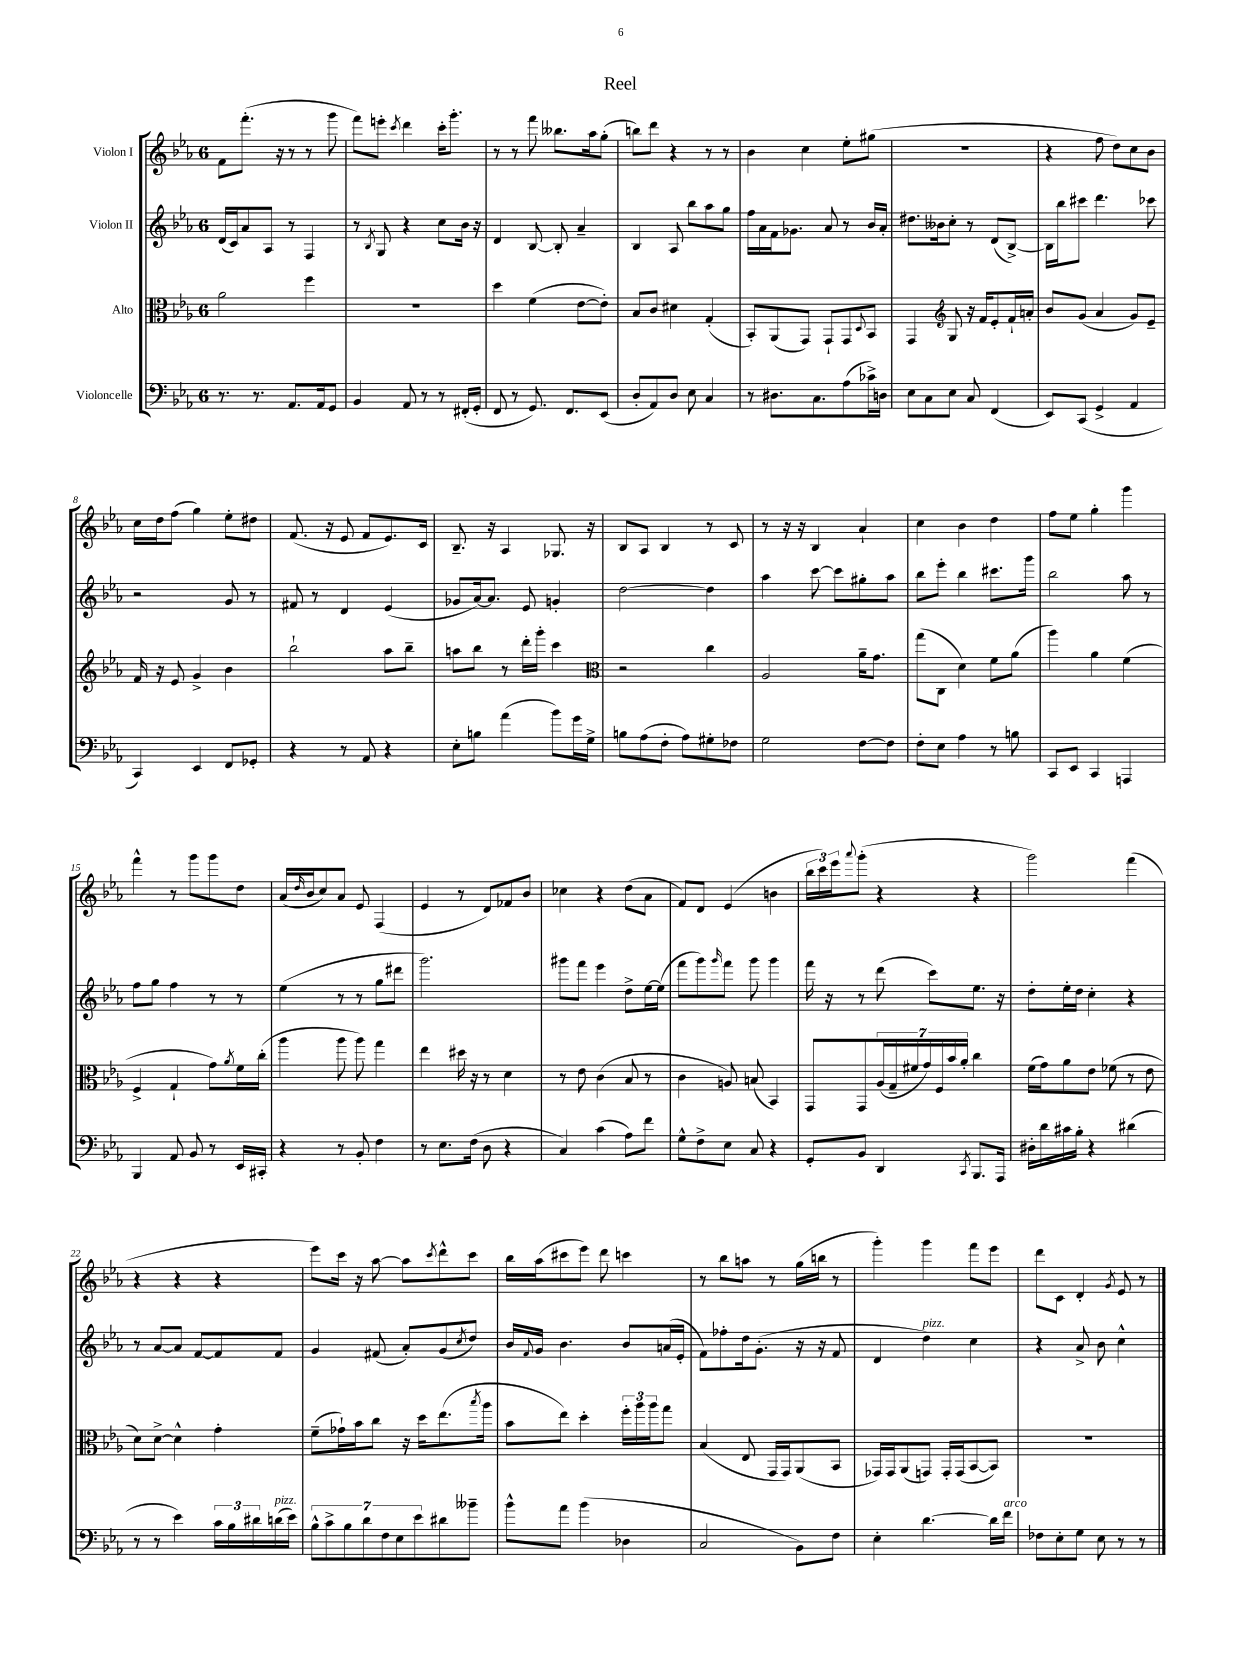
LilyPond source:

\header { title = "Reel" }
<<
\new StaffGroup <<
\new Staff = "s0" \with { instrumentName = "Violon I" } {
    \clef treble \key ees \major \once \override Staff.TimeSignature.style = #'single-digit \time 6/8
    f'8 f'''8.-.( r16 r8 r8 g'''8 |
    f'''8) e'''8-. \acciaccatura { c'''8 } d'''4 c'''16-. g'''8.-. |
    r8 r8 f'''8 beses''8. aes''16 g''8-.( |
    b''8) d'''8 r4 r8 r8 |
    bes'4 c''4 ees''8-. gis''8( |
    R2. |
    r4 f''8 d''8) c''8 bes'8 |
    c''16 d''16 f''8( g''4) ees''8-. dis''8 |
    f'8.( r16 ees'8 f'8 ees'8.) c'16 |
    bes8.-- r16 aes4 ges8. r16 |
    bes8 aes8 bes4 r8 c'8 |
    r8 r16 r16 bes4 aes'4-! |
    c''4 bes'4 d''4 |
    f''8 ees''8 g''4-. g'''4 |
    f'''4-^ r8 g'''8 g'''8 d''8 |
    aes'16( \grace { d''16 } bes'16 c''8) aes'8 ees'8 f4( |
    ees'4 r8 d'8) fes'8 bes'8 |
    ces''4 r4 d''8( aes'8 |
    f'8) d'8 ees'4( b'4 |
    \tuplet 3/2 { bes''16 c'''16) ees'''16 } \appoggiatura { aes'''8 } g'''8-.( r4 r4 |
    g'''2) f'''4( |
    r4 r4 r4 |
    ees'''8) c'''16 r16 aes''8~ aes''8 \acciaccatura { c'''8 } d'''8-^ c'''8 |
    bes''16 aes''16( cis'''8 ees'''8) d'''8 c'''4 |
    r8 bes''8 a''8 r8 g''16( b''16 r8 |
    g'''4-.) g'''4 f'''8 ees'''8 |
    d'''8 c'8 d'4-. \acciaccatura { g'8 } ees'8 r8 \bar "|." |
}
\new Staff = "s1" \with { instrumentName = "Violon II" } {
    \clef treble \key ees \major \once \override Staff.TimeSignature.style = #'single-digit \time 6/8
    d'16( c'16) aes'8 aes8 r8 f4 |
    r8 \acciaccatura { bes8 } g8 r4 c''8 bes'16 r16 |
    d'4 bes8~ bes8-. aes'4-- |
    bes4 aes8 bes''8 aes''8 g''8 |
    f''16 aes'16 f'16 ges'8. aes'8 r8 bes'16 aes'16-. |
    dis''8. beses'16 c''8-. r8 d'8( bes8~->) |
    bes16 bes''16 cis'''8 d'''4. ces'''8 |
    r2 g'8 r8 |
    fis'8 r8 d'4 ees'4( |
    ges'8 aes'16~) aes'8. ees'8 g'4-. |
    d''2~ d''4 |
    aes''4 c'''8~ c'''8 gis''8-. aes''8 |
    bes''8 ees'''8-. bes''4 cis'''8. g'''16 |
    bes''2 aes''8 r8 |
    f''8 g''8 f''4 r8 r8 |
    ees''4( r8 r8 g''8 dis'''8 |
    g'''2.) |
    gis'''8 f'''8 ees'''4 d''8-> ees''16~ ees''16( |
    f'''8 g'''8) \grace { g'''16 } f'''8 g'''8 g'''4 |
    f'''16 r16 r8 d'''8( c'''8) ees''8. r16 |
    d''8-. ees''16-. d''16 c''4-. r4 |
    r8 aes'8~ aes'8 f'8~ f'8 f'8 |
    g'4 fis'8( aes'8-.) g'8( \acciaccatura { c''8 } d''8) |
    bes'16 \appoggiatura { f'8 } g'16 bes'4. bes'8 a'16( ees'16-. |
    f'8) fes''8-. d''16 g'8.-.( r16 r16 f'8 |
    d'4 d''4^\markup { \italic "pizz." }) c''4 |
    r4 aes'8-> bes'8 c''4-^ \bar "|." |
}
\new Staff = "s2" \with { instrumentName = "Alto" } {
    \clef alto \key ees \major \once \override Staff.TimeSignature.style = #'single-digit \time 6/8
    aes'2 f''4 |
    R2. |
    d''4 f'4( ees'8~ ees'8-.) |
    bes8 c'8 dis'4 g4-.( |
    bes,8-.) aes,8( g,8) g,8-! g,8 \appoggiatura { d8 } bes,8 |
    g,4 \clef treble g8 r16 f'16 ees'8-. f'16-! a'16-. |
    bes'8 g'8( aes'4 g'8) ees'8-- |
    f'16 r16 ees'8 g'4-> bes'4 |
    bes''2-! aes''8 bes''8-- |
    a''8 bes''8 r8 d'''16-. g'''16-. c'''4 |
    \clef alto r2 c''4 |
    aes2 aes'16-- g'8. |
    g''8( c8 d'4) f'8 aes'8( |
    aes''4) aes'4 f'4( |
    f4-> g4-! g'8) \acciaccatura { aes'8 } f'16 c''16-.( |
    aes''4 aes''8 aes''8) g''4 |
    ees''4 dis''16 r16 r8 d'4 |
    r8 ees'8 c'4( bes8 r8 |
    c'4 a8) b8( bes,4) |
    g,8 g,8 \tuplet 7/4 { aes16( g16-- fis'16 g'16) f16 bes'16 aes'16-. } c''4 |
    f'16( g'16) aes'8 ees'8 fes'8( r8 ees'8 |
    d'8) d'8~-> d'4-^ g'4-. |
    f'8--( ges'16-!) bes'16 c''8 r16 d''16 ees''8.( \acciaccatura { bes''8 } aes''16 |
    bes'8 ees''8) d''4-. \tuplet 3/2 { f''16-. aes''16 aes''16 } g''8 |
    bes4( ees8 g,16 g,16) aes,8( bes,8 |
    ges,16) ges,16 aes,8( g,8) g,16-. g,16( bes,8~ bes,8) |
    R2. \bar "|." |
}
\new Staff = "s3" \with { instrumentName = "Violoncelle" } {
    \clef bass \key ees \major \once \override Staff.TimeSignature.style = #'single-digit \time 6/8
    r8. r8. aes,8. aes,16 g,8 |
    bes,4 aes,8 r8 r8 fis,16-.( g,16-. |
    f,8 r8 g,8.) f,8. ees,8( |
    d8-. aes,8) d8 ees8 c4 |
    r8 dis8. c8. aes8( ces'16->) d16 |
    ees8 c8 ees8 c8 f,4( |
    ees,8) c,8( g,4-> aes,4 |
    c,4) ees,4 f,8 ges,8-. |
    r4 r8 aes,8 r4 |
    ees8-. b8 aes'4( bes'8) g'16 g16-> |
    b8 aes8( f8-. aes8) gis8-. fes8 |
    g2 f8~ f8 |
    f8-. ees8 aes4 r8 b8 |
    c,8 ees,8 c,4 a,,4 |
    bes,,4 aes,8 bes,8 r8 ees,16 cis,16-. |
    r4 r8 bes,8-. f4 |
    r8 ees8. f16( d8 r4 |
    c4) c'4( aes8) f'8 |
    g8-^ f8-> ees8 c8 r4 |
    g,8-. bes,8 d,4 \acciaccatura { c,8 } bes,,8. aes,,16 |
    dis16-. d'16 cis'16 bes16-. r4 dis'4( |
    r8 r8 ees'4) \tuplet 3/2 { c'16 bes16 dis'16 } d'16^\markup { \italic "pizz." }( ees'16) |
    \tuplet 7/4 { bes8-^ c'8-> bes8 d'8 f8 ees8 ees'8 } dis'8 beses'8-- |
    bes'8-^ aes'8 bes'4( des4 |
    c2 bes,8) f8 |
    ees4-. d'4.~ d'16 f'16^\markup { \italic "arco" } |
    fes8 ees8-. g8 ees8 r8 r8 \bar "|." |
}
>>
>>
